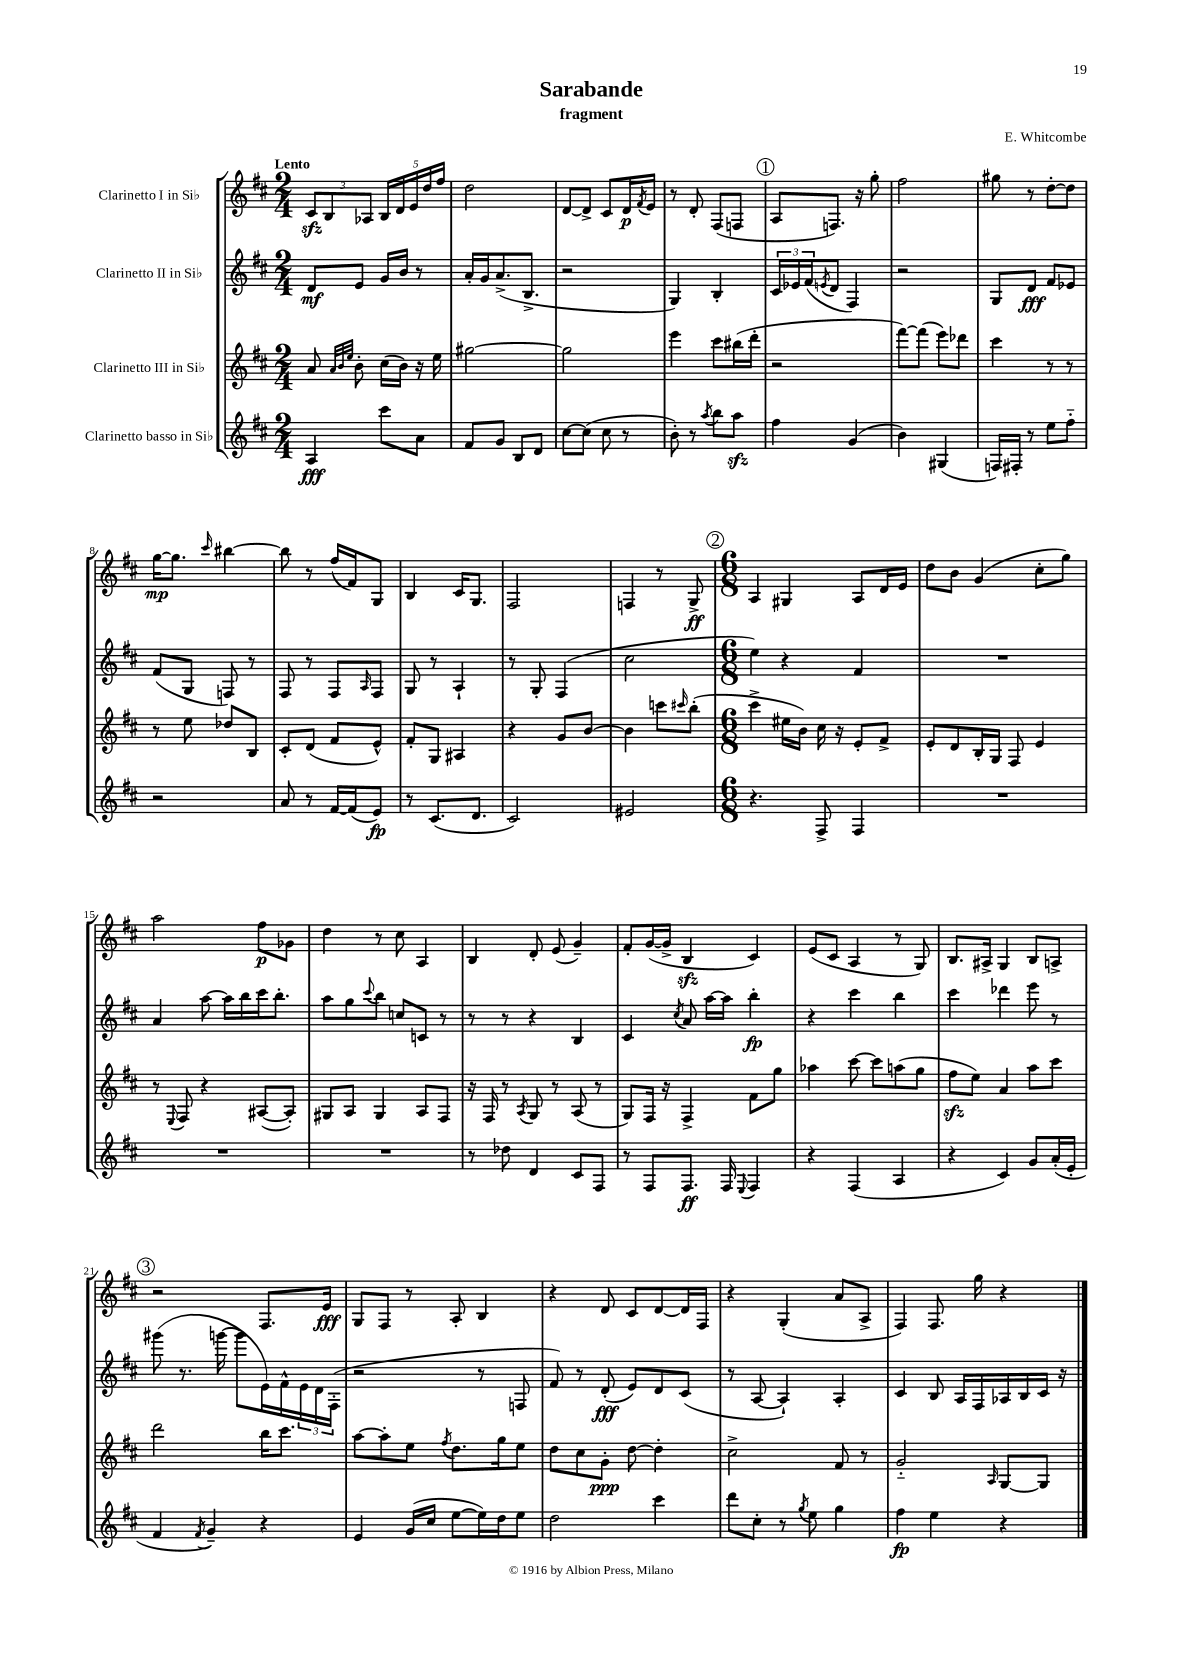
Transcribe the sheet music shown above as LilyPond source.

\header { title = "Sarabande" composer = "E. Whitcombe" subtitle = "fragment" }
<<
\new StaffGroup <<
\new Staff = "s0" \with { instrumentName = "Clarinetto I in Sib" } {
    \clef treble \key d \major \numericTimeSignature \time 2/4 \tempo "Lento"
    \tuplet 3/2 { cis'8\sfz b8 aes8 } \tuplet 5/4 { b16 d'16 e'16 d''16 fis''16 } |
    d''2 |
    d'8~ d'8-> cis'8 d'16\p \acciaccatura { fis'8 } e'16 |
    r8 d'8-. fis8( f8 |
    \mark \markup { \circle "1" } a8 f8.) r16 g''8-. |
    fis''2 |
    gis''8 r8 d''8~-. d''8 |
    g''16~\mp g''8. \grace { cis'''16 } bis''4~ |
    bis''8 r8 fis''16( fis'16) g8 |
    b4 cis'16 g8. |
    fis2 |
    f4 r8 g8->\ff |
    \mark \markup { \circle "2" } \numericTimeSignature \time 6/8 a4 gis4 a8 d'16 e'16 |
    d''8 b'8 g'4( cis''8-. g''8) |
    a''2 fis''8\p ges'8 |
    d''4 r8 cis''8 a4 |
    b4 d'8-. e'8( g'4--) |
    fis'8-. g'16~( g'16-> b4\sfz cis'4) |
    e'8( cis'8 a4 r8 g8) |
    b8. ais16-> g4 b8 a8-> |
    \mark \markup { \circle "3" } r2 fis8. e'16\fff |
    g8 fis8 r8 a8-. b4 |
    r4 d'8 cis'8 d'8~ d'16 fis16 |
    r4 g4-.( a'8 a8-> |
    fis4) fis8. g''16 r4 \bar "|." |
}
\new Staff = "s1" \with { instrumentName = "Clarinetto II in Sib" } {
    \clef treble \key d \major \numericTimeSignature \time 2/4
    d'8\mf e'8 g'16 b'16 r8 |
    a'16-. g'16 a'8.->( b8.-> |
    r2 |
    g4) b4-. |
    \mark \markup { \circle "1" } \tuplet 3/2 { cis'16 ees'16 fis'16( } \acciaccatura { e'8 } d'8 fis4) |
    r2 |
    g8 d'8\fff fis'8 ees'8 |
    fis'8( g8 f8) r8 |
    fis8 r8 fis8 \grace { a16 } fis8 |
    g8 r8 a4-! |
    r8 g8-. fis4( |
    cis''2 |
    \mark \markup { \circle "2" } \numericTimeSignature \time 6/8 e''4) r4 fis'4 |
    R2. |
    a'4 a''8~ a''16 b''16 cis'''16 b''8.-. |
    a''8 g''8 \appoggiatura { cis'''8 } b''8 c''8 c'8 r8 |
    r8 r8 r4 b4 |
    cis'4 \acciaccatura { cis''8 } a'8 a''16~ a''16 b''4-.\fp |
    r4 cis'''4 b''4 |
    cis'''4 des'''4 e'''8 r8 |
    \mark \markup { \circle "3" } gis'''8( r8. g'''16~ g'''8 e'16) fis'16-^ \tuplet 3/2 { e'16 d'16 fis16-.( } |
    r2 r8 f8 |
    fis'8) r8 d'8-.\fff( e'8) d'8 cis'8( |
    r8 a8~ a4-!) a4-. |
    cis'4 b8 a16 fis16 aes16 b16 cis'16 r16 \bar "|." |
}
\new Staff = "s2" \with { instrumentName = "Clarinetto III in Sib" } {
    \clef treble \key d \major \numericTimeSignature \time 2/4
    a'8 \grace { a'32 b'32 e''32 } b'8-. cis''16( b'16) r16 e''16 |
    gis''2~ |
    gis''2 |
    e'''4 cis'''8 bis''16( d'''16-. |
    \mark \markup { \circle "1" } r2 |
    fis'''8~) fis'''8( e'''8) des'''8 |
    cis'''4 r8 r8 |
    r8 e''8 des''8 b8 |
    cis'8-. d'8( fis'8 e'8-^) |
    fis'8-. g8 ais4 |
    r4 g'8 b'8~ |
    b'4 c'''8 \grace { cis'''16 } b''8-.( |
    \mark \markup { \circle "2" } \numericTimeSignature \time 6/8 cis'''4-> eis''16 b'16) cis''16 r16 e'8-. fis'8-> |
    e'8-. d'8 b16-. g16 fis8 e'4 |
    r8 \appoggiatura { e8 } fis8 r4 ais8~( ais8-.) |
    gis8 a8 gis4 a8 fis8 |
    r16 fis16 r8 \acciaccatura { a8 } g8 r8 a8( r8 |
    g8) fis16 r16 fis4-> fis'8 g''8 |
    aes''4 cis'''8~ cis'''8 a''8( g''8 |
    fis''8\sfz e''8) a'4 a''8 cis'''8 |
    \mark \markup { \circle "3" } d'''2 b''16 cis'''8. |
    a''8~ a''8-. e''8 \acciaccatura { fis''8 } d''8. g''16 e''8 |
    d''8 cis''8 g'8-.\ppp d''8~ d''4-. |
    cis''2-> fis'8 r8 |
    g'2-_ \grace { a16 } g8~ g8 \bar "|." |
}
\new Staff = "s3" \with { instrumentName = "Clarinetto basso in Sib" } {
    \clef treble \key d \major \numericTimeSignature \time 2/4
    a4\fff cis'''8 a'8 |
    fis'8 g'8 b8 d'8 |
    cis''8~ cis''8( cis''8 r8 |
    b'8-.) r8 \acciaccatura { a''8 } b''8 a''8\sfz |
    \mark \markup { \circle "1" } fis''4 g'4( |
    b'4) gis4( |
    f16) fis16-. r8 e''8 fis''8-_ |
    r2 |
    a'8 r8 fis'16~ fis'16( e'8\fp) |
    r8 cis'8.( d'8. |
    cis'2) |
    eis'2 |
    \mark \markup { \circle "2" } \numericTimeSignature \time 6/8 r4. fis8-> fis4 |
    R2. |
    R2. |
    R2. |
    r8 des''8 d'4 cis'8 fis8 |
    r8 fis8 fis8.\ff fis16 \appoggiatura { e8 } fis4 |
    r4 fis4( a4 |
    r4 cis'4) g'8 a'16-.( e'16-. |
    \mark \markup { \circle "3" } fis'4 \acciaccatura { fis'8 } g'4--) r4 |
    e'4 g'16( cis''16 e''8~ e''16) d''16 e''8 |
    d''2 cis'''4 |
    d'''8 cis''8-. r8 \acciaccatura { g''8 } e''8 g''4 |
    fis''4\fp e''4 r4 \bar "|." |
}
>>
>>
